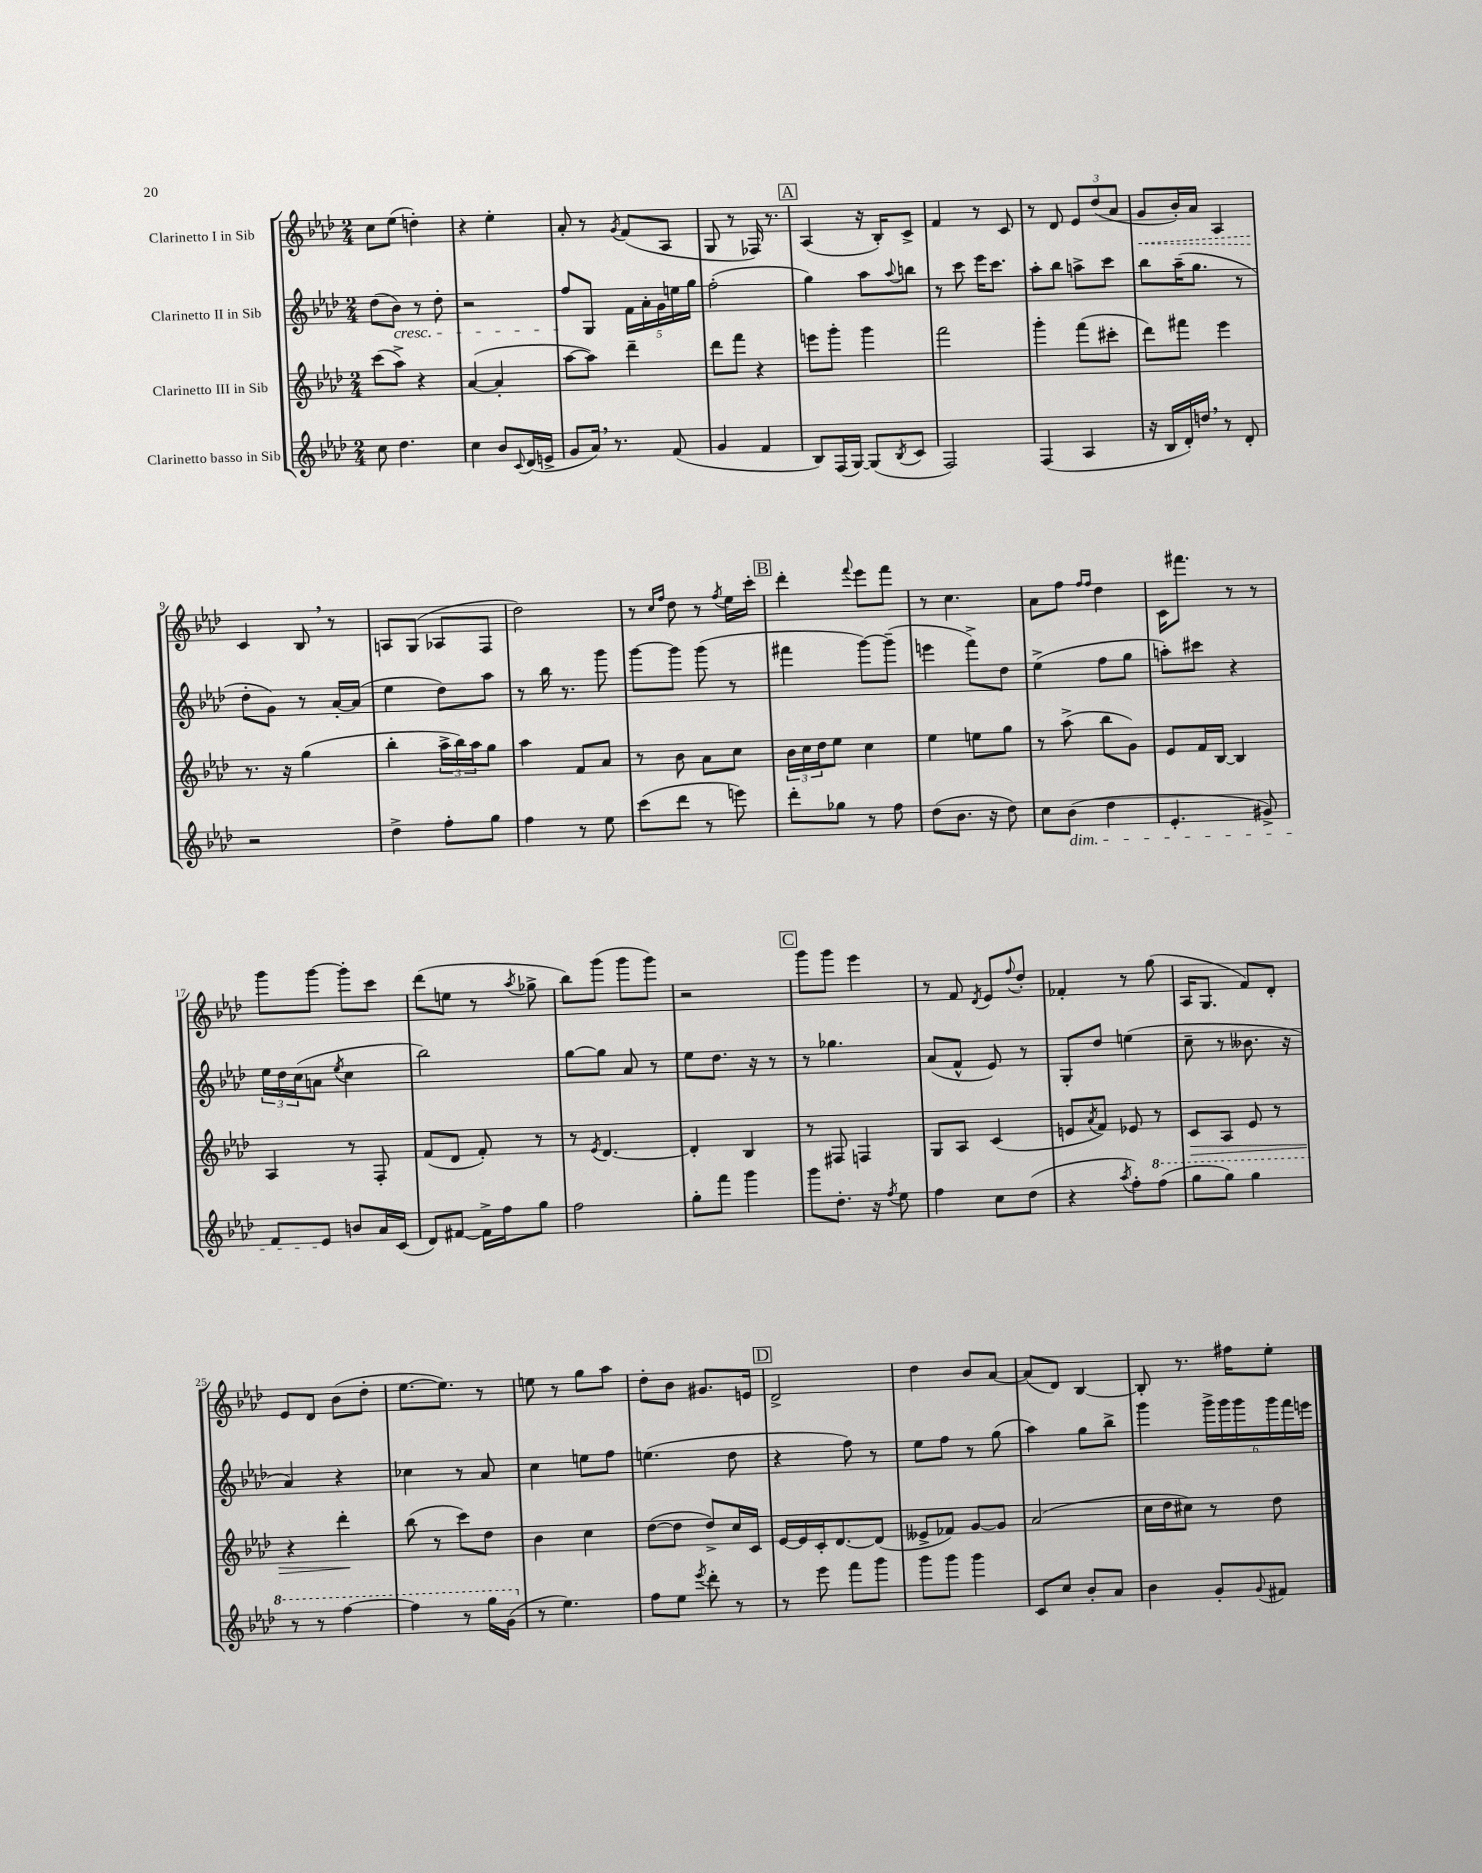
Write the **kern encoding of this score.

**kern	**kern	**kern	**kern
*staff4	*staff3	*staff2	*staff1
*clefG2	*clefG2	*clefG2	*clefG2
*k[b-e-a-d-]	*k[b-e-a-d-]	*k[b-e-a-d-]	*k[b-e-a-d-]
*M2/4	*M2/4	*M2/4	*M2/4
8cc\	(8ccc\L	(8dd-\L	8cc\L
4.dd-\	8aa-^\J)	8b-\J)	(8ee-\J
.	4r	8r	4dd'\)
.	.	8dd-'\	.
=	=	=	=
4cc\	([4a-/	2r	4r
8b-/L	4a-'/]	.	4ee-'\
8qqc/	.	.	.
(16d-/L	.	.	.
16e^/JJ	.	.	.
=	=	=	=
8g/L	[8aa-\L	8ff/L	8a-'/
16a-/Jk)	8aa-\]J)	8G/J	8r
8.r	.	.	.
.	.	.	8qg/
.	4ddd-~\	20f\LL	(8f/L
.	.	20a-'\	.
.	.	20g\	.
(8f/	.	.	8A-/J
.	.	20ee\	.
.	.	20gg\JJ	.
=	=	=	=
4g/	8ddd-\L	(2ff'\	8G/
.	8fff\J	.	8r
4f/	4r	.	16F-/)
.	.	.	8.r
=	=	=	=
8B-/L)	8eee\L	4gg\)	(4A-/
(16F/L	8ggg'\J	.	.
[16G/JJ)	.	.	.
(8G/]L	4ggg\	8aa-\L	16r
.	.	.	16B-'/LK)
8qB-/	.	8qqaa-/	.
8c/J	.	8bb\J	8c^/J
=	=	=	=
2F/)	2fff\	8r	4f/
.	.	8ccc\	.
.	.	16eee-\LK	8r
.	.	8.ccc\J	.
.	.	.	8c/
=	=	=	=
(4F/	4ggg'\	8aa-'\L	8r
.	.	8bb-\J	8d-/
4A-/	(8fff\L	8aa^\L	12e-/L
.	.	.	(12dd-/
.	8ccc#'\J	8ccc\J	.
.	.	.	12a-/J
=	=	=	=
16r	8ddd-\L)	8bb-\L	8g/L
16B-/LL	.	.	.
16d-'/)	8fff#\J	(16aa-~\K	16b-'/L)
16dd/JJ	.	8.gg\J	16a-/JJ
8r	4eee-\	.	4A-/
8d-'/	.	8r	.
=	=	=	=
2r	8.r	8dd-'\L	4c/
.	.	8g\J)	.
.	16r	.	.
.	(4gg\	8r	8B-/
.	.	[16a-'/LL	8r
.	.	(16a-/]JJ	.
=	=	=	=
4dd-^\	4bb-'\	4ee-\	8A/L
.	.	.	(8G/J
8ff'\L	24aa-^\LL	8dd-\L)	8A-/L
.	24bb-\)	.	.
.	24aa-\J	.	.
8gg\J	8gg\J	8aa-\J	8F/J
=	=	=	=
4ff\	4aa-\	8r	2dd-\)
.	.	16bb-\	.
.	.	8.r	.
8r	8f/L	.	.
8ee-\	8a-/J	8ggg\	.
=	=	=	=
(8ccc\L	8r	[8ggg\L	8r
.	.	.	16qqcc/LL
.	.	.	16qqff/JJ
8ddd-\J	8b-\	8ggg\]J	8dd-\
8r	8a-\L	(8ggg\	8r
.	.	.	8qff/
8eee\)	8cc\J	8r	16ee-\LL
.	.	.	16ccc'\JJ
=	=	=	=
8ddd-'\L	24b-\LL	4fff#\	4ddd-'\
.	24cc\	.	.
.	24dd-\J	.	.
8gg-\J	8ee-\J	.	.
.	.	.	8qqfff/
8r	4cc\	[8ggg\L)	8eee-\L
8ff\	.	(8ggg~\]J	8fff\J
=	=	=	=
(8dd-\L	4ee-\	4eee\	8r
8.b-\J	.	.	4.cc\
.	8ee\L	8fff^\L)	.
16r	.	.	.
8dd-\)	8gg\J	8dd-\J	.
=	=	=	=
8cc\L	8r	(4ee-^\	8a-\L
(8b-\J	(8aa-^\	.	8ff\J
.	.	.	16qqff/LL
.	.	.	16qqff/JJ
4dd-\	8bb-\L	8ff\L	4dd-\
.	8g\J)	8gg\J	.
=	=	=	=
4.e-'/	8e-/L	8aa'\L)	16c\LK
.	.	.	8.fff#\J
.	16f/L	8ccc#\J	.
.	[16B-/JJ	.	.
.	4B-/]	4r	8r
8g#^/)	.	.	8r
=	=	=	=
8f/L	4A-/	24ee-\LL	8ggg\L
.	.	24dd-\	.
.	.	(24cc\J	.
8e-/J	.	8a\J	[8ggg\J
.	.	8qee-/	.
8b/L	8r	4cc\	8ggg'\]L
16a-/L	8F'/	.	8ccc\J
(16c/JJ	.	.	.
=	=	=	=
8d-/L)	(8f/L	2bb-\)	(8ddd-\L
[8f#/J	8d-/J	.	8ee\J
16f#^\]LL	8f'/)	.	8r
16ff\J	.	.	.
.	.	.	8qaa-/
8gg\J	8r	.	8gg-^\
=	=	=	=
2ff\	8r	[8gg\L	8bb-\L)
.	8qe-/	.	.
.	[4.d-/	8gg\]J	(8ggg\J
.	.	8a-/	8ggg\L
.	.	8r	8ggg\J)
=	=	=	=
8gg'\L	4d-'/]	8ee-\L	2r
8fff\J	.	8.dd-\J	.
4ggg\	4B-/	.	.
.	.	16r	.
.	.	8r	.
=	=	=	=
8ggg\L	8r	8r	8ggg\L
8.dd-'\J	8F#/	4.gg-\	8ggg\J
.	4F/	.	4eee-\
16r	.	.	.
8qff/	.	.	.
8ee-\	.	.	.
=	=	=	=
4ff\	8G/L	(8a-/L	8r
.	8A-/J	8f^^/J	8f/
.	.	.	8qd-/
8cc\L	(4c/	8e-/)	8e-/L
.	.	.	8qqff/
(8dd-\J	.	8r	8dd-'/J
=	=	=	=
4r	8e/L	8G'/L	4f-'/
.	8qa-/	.	.
.	8f/J)	8dd-/J	.
8qaa-/	.	.	.
8ff'\L)	8e-/	(4ee\	8r
(8fff\J	8r	.	(8gg\
=	=	=	=
8ggg\L	8c/L	8cc~\	16A-/LK
.	.	.	8.G/J
8ggg\J)	8A-/J	8r	.
4ggg\	8e-/	8.b--\	8f/L)
.	8r	.	8d-'/J
.	.	16r	.
=	=	=	=
8r	4r	4a-/)	8e-/L
8r	.	.	8d-/J
[4fff\	4ddd-'\	4r	(8b-\L
.	.	.	8dd-'\J
=	=	=	=
4fff\]	(8bb-\	4cc-\	[8.ee-\L
.	8r	.	.
.	.	.	8.ee-\]J)
8r	8ccc\L)	8r	.
16ggg\LL	8dd-\J	8a-/	8r
(16gg\JJ	.	.	.
=	=	=	=
8r	4b-\	4cc\	8ee\
4.ee-\)	.	.	8r
.	4cc\	8ee\L	8gg\L
.	.	8ff\J	8aa-\J
=	=	=	=
8ff\L	([8dd-\L	(4.ee\	8dd-'\L
8ee-\J	8dd-\]J	.	8b-\J
8qeee-/	.	.	.
8ddd-'\	8dd-^/L)	.	8.g#/L
8r	16cc/L	8dd-\	.
.	16c/JJ	.	16e/Jk
=	=	=	=
8r	[16e-/LL	4r	2d-^/
.	16e-/]	.	.
8eee-\	16c'/J	.	.
.	[8.d-/	.	.
8fff\L	.	8ff\)	.
8ggg\J	(8d-/]J	8r	.
=	=	=	=
8ggg\L	8e--^/L	8ee-\L	4dd-\
8ggg\J	8f-/J)	8ff\J	.
4ggg\	[8g/L	8r	8b-/L
.	8g/]J	(8gg\	[8a-/J
=	=	=	=
8c/L	(2a-/	4aa-\)	(8a-/]L
8cc/J	.	.	8d-/J)
8b-'/L	.	8gg\L	[4B-/
8a-/J	.	8bb-^\J	.
=	=	=	=
4b-\	16cc\LL	4ggg\	8B-'/]
.	16dd-\J	.	.
.	8cc#\J)	.	8.r
8g'/L	8r	24ggg^\LL	.
.	.	24ggg\	.
.	.	.	16ff#\LK
.	.	24ggg\	.
8qqg/	.	.	.
8f#/J	8dd-\	24ggg\	8ee-'\J
.	.	24fff\	.
.	.	24eee\JJ	.
==	==	==	==
*-	*-	*-	*-
